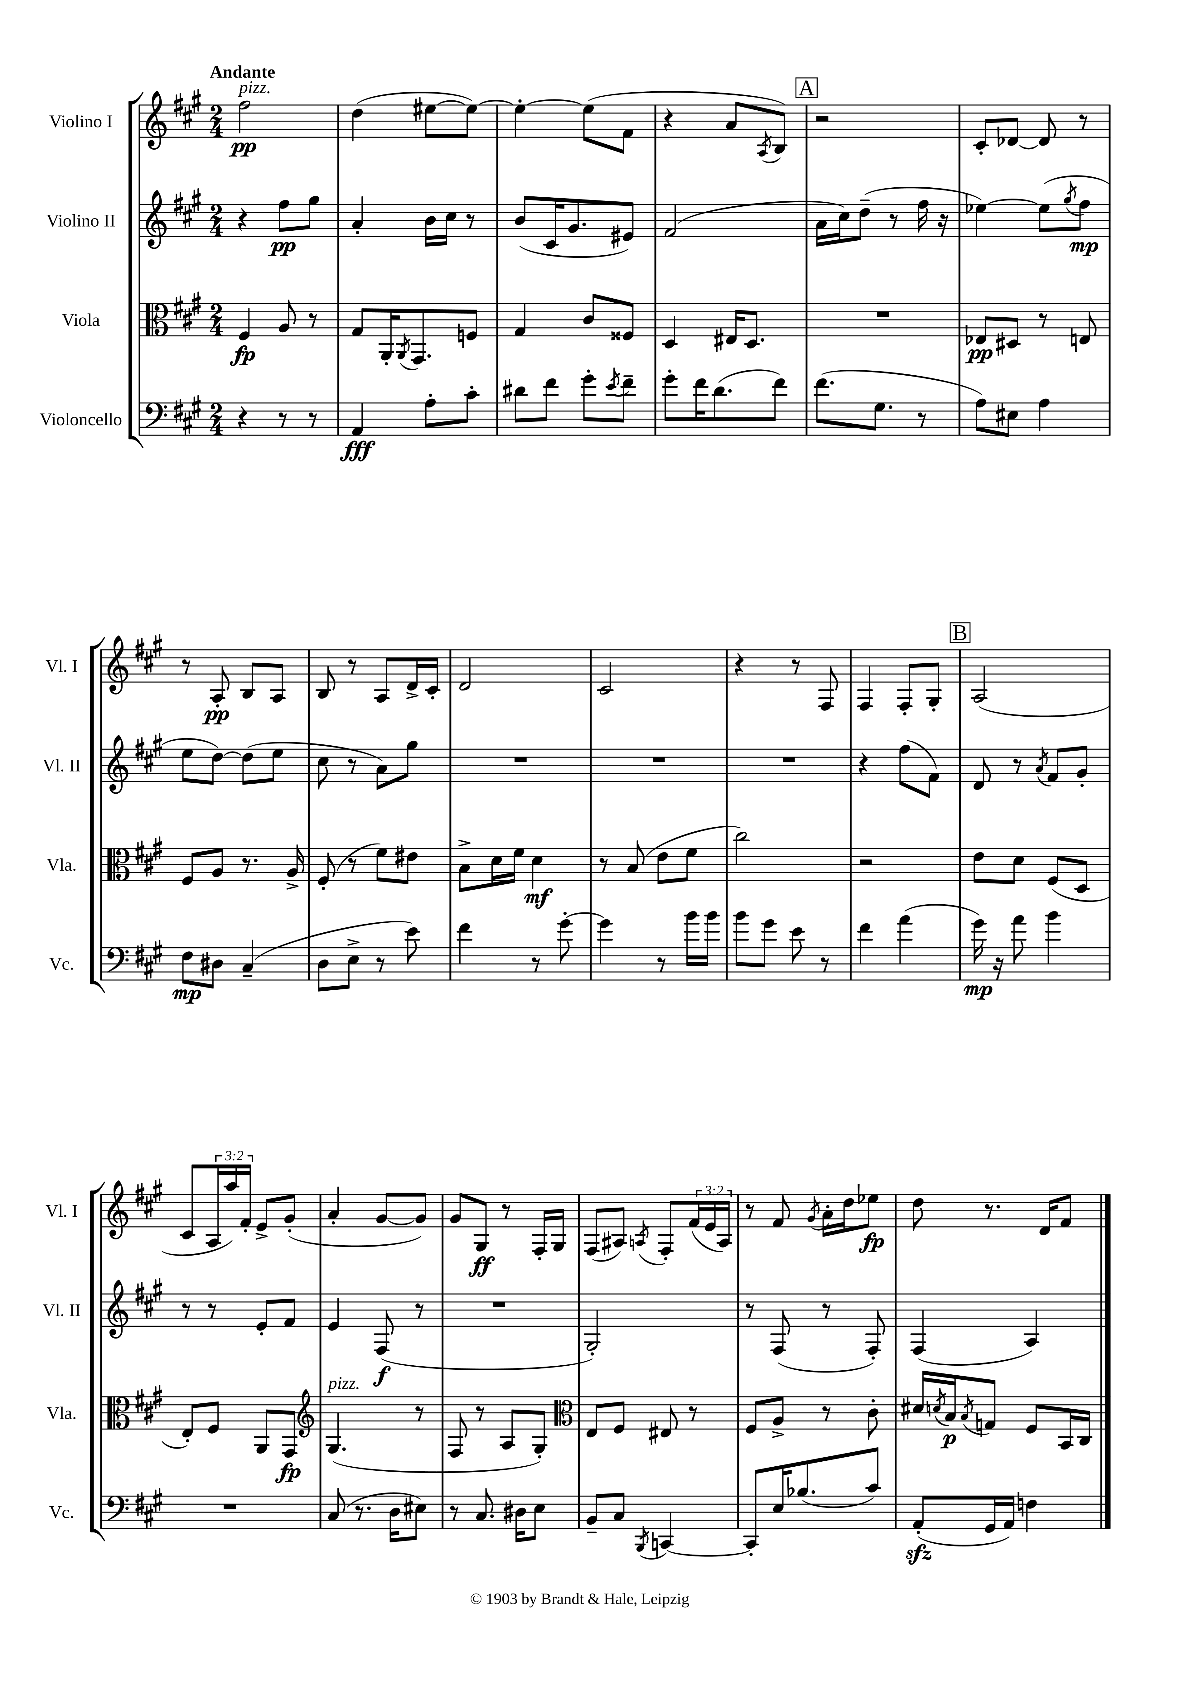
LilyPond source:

<<
\new StaffGroup <<
\new Staff = "s0" \with { instrumentName = "Violino I" shortInstrumentName = "Vl. I" } {
    \clef treble \key a \major \numericTimeSignature \time 2/4 \override Staff.TupletNumber.text = #tuplet-number::calc-fraction-text \tempo "Andante"
    fis''2\pp^\markup { \italic "pizz." } |
    d''4( eis''8~ eis''8~) |
    eis''4~-. eis''8( fis'8 |
    r4 a'8 \acciaccatura { a8 } b8) |
    \mark \markup { \box "A" } r2 |
    cis'8-. des'8~ des'8 r8 |
    r8 a8-.\pp b8 a8 |
    b8 r8 a8 d'16-> cis'16-. |
    d'2 |
    cis'2 |
    r4 r8 fis8 |
    fis4 fis8-. gis8-. |
    \mark \markup { \box "B" } a2( |
    cis'8 \tuplet 3/2 { a16 a''16) fis'16-. } e'8-> gis'8-.( |
    a'4-. gis'8~ gis'8) |
    gis'8 gis8\ff r8 fis16-. gis16 |
    fis8( ais8) \acciaccatura { a8 } fis8-. \tuplet 3/2 { fis'16( e'16 a16) } |
    r8 fis'8 \acciaccatura { gis'8 } a'16-. d''16 ees''8\fp |
    d''8 r8. d'16 fis'8 \bar "|." |
}
\new Staff = "s1" \with { instrumentName = "Violino II" shortInstrumentName = "Vl. II" } {
    \clef treble \key a \major \numericTimeSignature \time 2/4
    r4 fis''8\pp gis''8 |
    a'4-. b'16 cis''16 r8 |
    b'8( cis'16 gis'8. eis'8) |
    fis'2( |
    \mark \markup { \box "A" } a'16 cis''16) d''8--( r8 fis''16 r16 |
    ees''4~) ees''8( \acciaccatura { gis''8 } fis''8\mp |
    e''8 d''8~) d''8( e''8 |
    cis''8 r8 a'8) gis''8 |
    R2 |
    R2 |
    R2 |
    r4 fis''8( fis'8) |
    \mark \markup { \box "B" } d'8 r8 \acciaccatura { a'8 } fis'8 gis'8-. |
    r8 r8 e'8-. fis'8 |
    e'4 fis8\f( r8 |
    R2 |
    gis2-.) |
    r8 fis8( r8 fis8-.) |
    fis4( a4) \bar "|." |
}
\new Staff = "s2" \with { instrumentName = "Viola" shortInstrumentName = "Vla." } {
    \clef alto \key a \major \numericTimeSignature \time 2/4
    fis4\fp a8 r8 |
    gis8 a,16-. \acciaccatura { a,8 } gis,8. f8 |
    gis4 cis'8 fisis8 |
    d4 eis16 d8. |
    \mark \markup { \box "A" } R2 |
    ees8\pp dis8 r8 e8 |
    fis8 a8 r8. a16-> |
    fis8-.( r8 fis'8) eis'8 |
    b8-> d'16 fis'16 d'4\mf |
    r8 b8( e'8 fis'8 |
    cis''2) |
    r2 |
    \mark \markup { \box "B" } e'8 d'8 fis8( d8 |
    e8-.) fis8 a,8 gis,8\fp |
    \clef treble gis4.^\markup { \italic "pizz." }( r8 |
    fis8 r8 a8 gis8-.) |
    \clef alto e8 fis8 eis8 r8 |
    fis8 a8-> r8 cis'8-. |
    dis'16 \acciaccatura { d'8 } b16\p \acciaccatura { b8 } g8 fis8 b,16 cis16 \bar "|." |
}
\new Staff = "s3" \with { instrumentName = "Violoncello" shortInstrumentName = "Vc." } {
    \clef bass \key a \major \numericTimeSignature \time 2/4
    r4 r8 r8 |
    a,4\fff a8-. cis'8-. |
    dis'8 fis'8 gis'8-. \acciaccatura { e'8 } fis'8-- |
    gis'8-. fis'16 d'8.( fis'8) |
    \mark \markup { \box "A" } fis'8.( gis8. r8 |
    a8) eis8 a4 |
    fis8\mp dis8 cis4--( |
    d8 e8-> r8 e'8) |
    fis'4 r8 gis'8~-. |
    gis'4 r8 b'16 b'16 |
    b'8 gis'8 e'8 r8 |
    fis'4 a'4( |
    \mark \markup { \box "B" } gis'16\mp) r16 a'8 b'4 |
    R2 |
    cis8( r8. d16 eis8) |
    r8 cis8. dis16 e8 |
    b,8-- cis8 \acciaccatura { b,,8 } c,4~ |
    c,8-. e16 bes8.( cis'8) |
    a,8-.\sfz( gis,16 a,16) f4 \bar "|." |
}
>>
>>
\layout { \context { \Score \remove "Bar_number_engraver" } }
